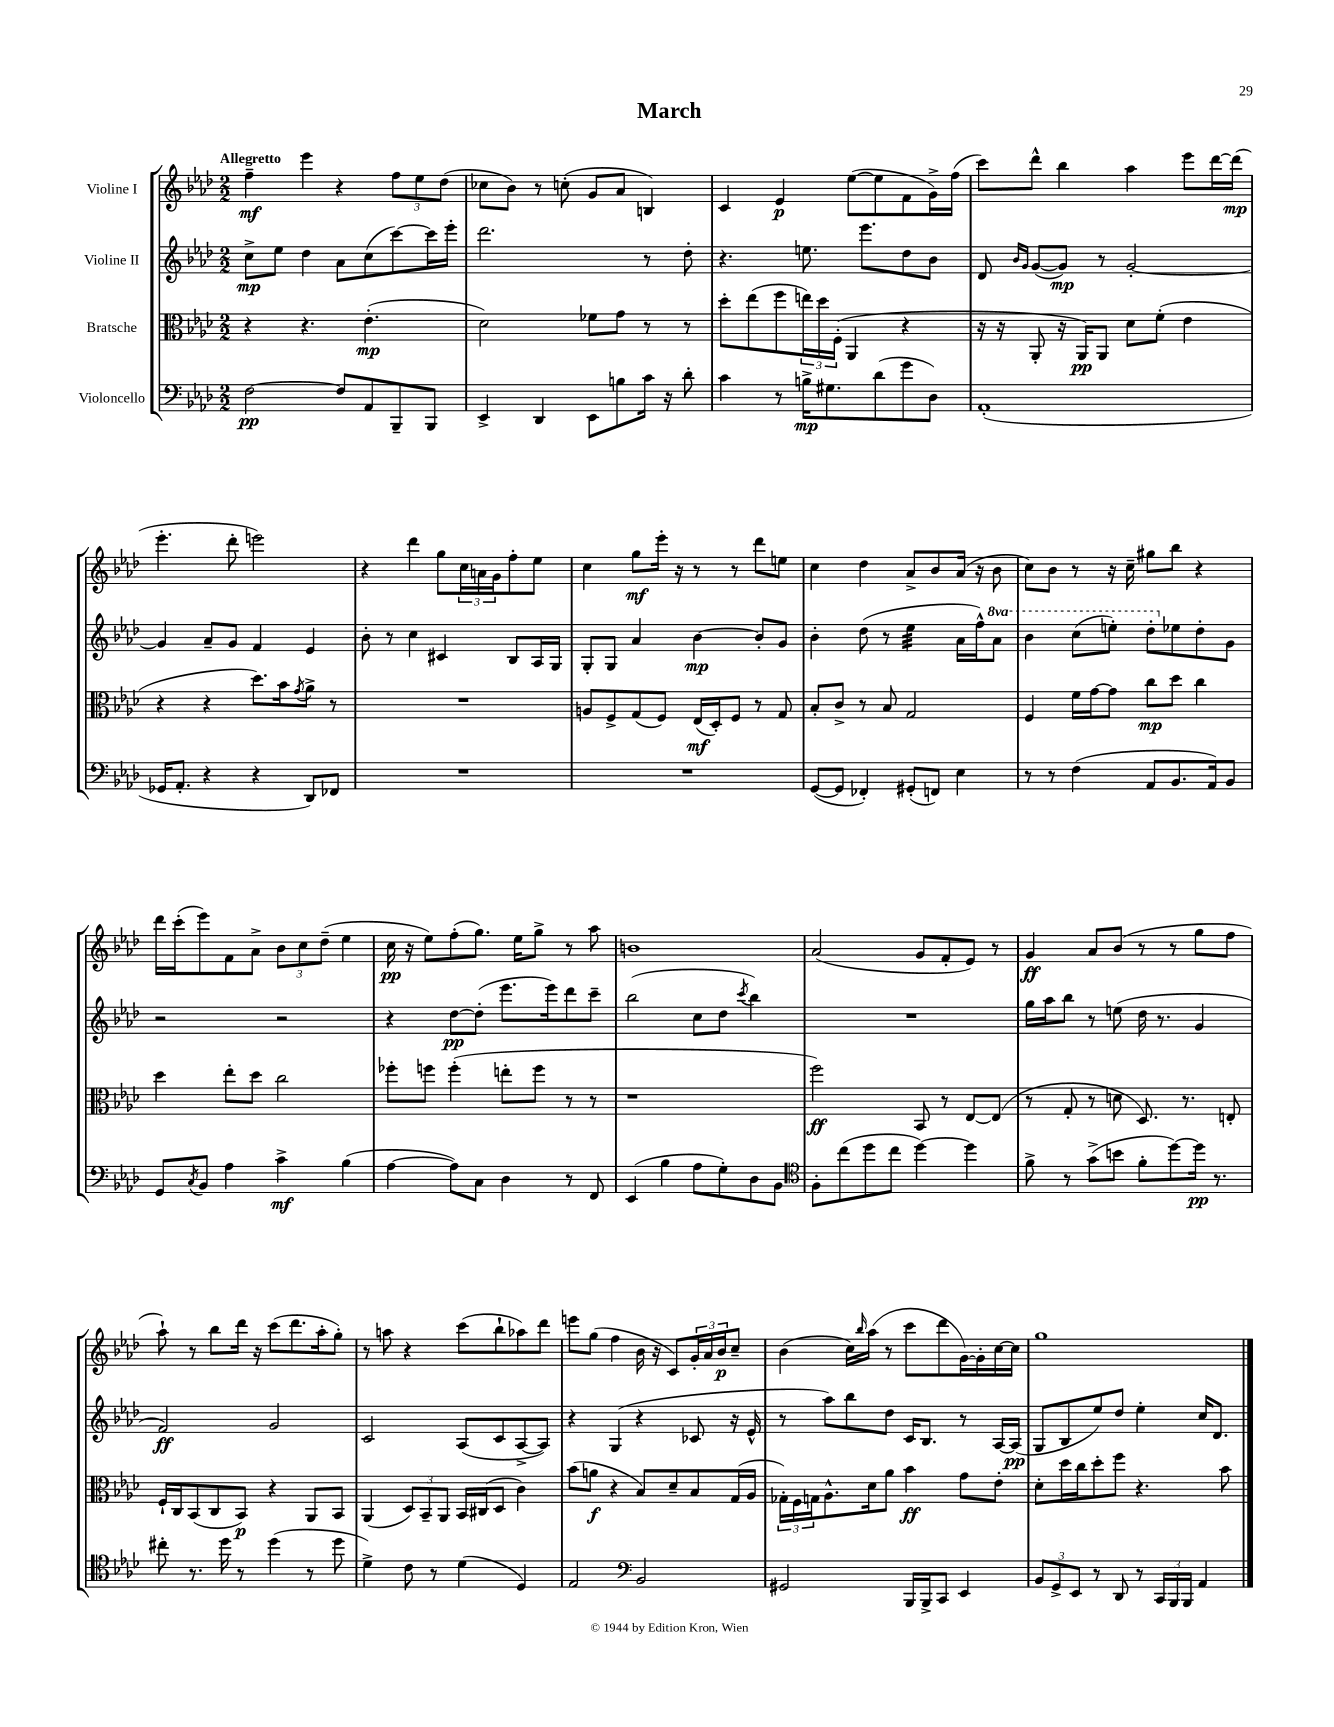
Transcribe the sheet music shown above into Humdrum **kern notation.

**kern	**dynam	**kern	**dynam	**kern	**dynam	**kern	**dynam
*part4	*part4	*part3	*part3	*part2	*part2	*part1	*part1
*staff4	*staff4	*staff3	*staff3	*staff2	*staff2	*staff1	*staff1
*I"Violoncello	*	*I"Bratsche	*	*I"Violine II	*	*I"Violine I	*
*clefF4	*	*clefC3	*	*clefG2	*	*clefG2	*
*k[b-e-a-d-]	*	*k[b-e-a-d-]	*	*k[b-e-a-d-]	*	*k[b-e-a-d-]	*
*M2/2	*	*M2/2	*	*M2/2	*	*M2/2	*
=1	=1	=1	=1	=1	=1	=1	=1
!	!	!	!	!	!	!LO:TX:a:B:t=Allegretto	!
[2F\	pp	4r	.	8cc^\L	mp	4ff~\	mf
.	.	.	.	8ee-\J	.	.	.
.	.	4.r	.	4dd-\	.	4eee-\	.
8F/L]	.	.	.	8a-\L	.	4r	.
8AA-/	.	(4.e-'\	mp	(8cc\	.	.	.
8BBB-~/	.	.	.	[8ccc\)	.	12ff\L	.
.	.	.	.	.	.	12ee-\	.
8BBB-/J	.	.	.	16ccc\L]	.	.	.
.	.	.	.	.	.	(12dd-\J	.
.	.	.	.	16eee-'\JJ	.	.	.
=2	=2	=2	=2	=2	=2	=2	=2
4EE-^/	.	2d-\)	.	2.ddd-\	.	8cc-X\L	.
.	.	.	.	.	.	8b-\J)	.
4DD-/	.	.	.	.	.	8r	.
.	.	.	.	.	.	(8ccn'\	.
8EE-\L	.	8f-X\L	.	.	.	8g/L	.
8Bn\	.	8g\J	.	.	.	8a-/J	.
16c\Jk	.	8r	.	8r	.	4Bn/)	.
16r	.	.	.	.	.	.	.
8d-'\	.	8r	.	8dd-'\	.	.	.
=3	=3	=3	=3	=3	=3	=3	=3
4c\	.	8dd-'\L	.	4.r	.	4c/	.
.	.	(8ee-\	.	.	.	.	.
8r	.	8ff\	.	.	.	4e-/	p
16Bn^\KL	mp	24een\L)	.	8.een\	.	.	.
.	.	24dd-\	.	.	.	.	.
8.G#X\	.	.	.	.	.	.	.
.	.	(24F'\JJ	.	.	.	.	.
.	.	4AA-/	.	.	.	([8ee-\L	.
.	.	.	.	8.eee-\L	.	.	.
(8d-\	.	.	.	.	.	8ee-\]	.
8g\	.	4r	.	8dd-\	.	8f\	.
8D-\J)	.	.	.	8b-\J	.	16g^\L)	.
.	.	.	.	.	.	(16ff\JJ	.
=4	=4	=4	=4	=4	=4	=4	=4
(1AA-'	.	16r	.	8d-/	.	8ccc\L)	.
.	.	16r	.	.	.	.	.
.	.	.	.	16qqb-/LL	.	.	.
.	.	.	.	16qqg/JJ	.	.	.
.	.	8AA-'/	.	([8g/L	.	8ddd-^^\J	.
.	.	16r	.	8g/J])	mp	4bb-\	.
.	.	16AA-/KL)	pp	.	.	.	.
.	.	8AA-/J	.	8r	.	.	.
.	.	8d-\L	.	[2g'/	.	4aa-\	.
.	.	(8f'\J	.	.	.	.	.
.	.	4e-\	.	.	.	8eee-\L	.
.	.	.	.	.	.	[16ddd-\L	.
.	.	.	.	.	.	(16ddd-\JJ]	mp
!!LO:LB:g=z
=5	=5	=5	=5	=5	=5	=5	=5
16GG-X/KL	.	4r	.	4g/]	.	4.eee-'\	.
8.AA-'/J	.	.	.	.	.	.	.
4r	.	4r	.	8a-~/L	.	.	.
.	.	.	.	8g/J	.	8ddd-'\	.
4r	.	8.dd-\L)	.	4f/	.	2eeen\)	.
.	.	16b-\k	.	.	.	.	.
.	.	8qg/	.	.	.	.	.
8DD-/L)	.	8a-^\J	.	4e-/	.	.	.
8FF-X/J	.	8r	.	.	.	.	.
=6	=6	=6	=6	=6	=6	=6	=6
1r	.	1r	.	8b-'\	.	4r	.
.	.	.	.	8r	.	.	.
.	.	.	.	4cc\	.	4ddd-\	.
.	.	.	.	4c#X/	.	8gg\L	.
.	.	.	.	.	.	24cc\L	.
.	.	.	.	.	.	24an\	.
.	.	.	.	.	.	24g\J	.
.	.	.	.	8B-/L	.	8ff'\	.
.	.	.	.	16A-/L	.	8ee-\J	.
.	.	.	.	16G/JJ	.	.	.
=7	=7	=7	=7	=7	=7	=7	=7
1r	.	8An/L	.	8G'/L	.	4cc\	.
.	.	8F^/	.	8G/J	.	.	.
.	.	(8G/	.	4a-/	.	8gg\L	mf
.	.	8F/J)	.	.	.	16eee-'\Jk	.
.	.	.	.	.	.	16r	.
.	.	(16E-/LL	mf	[4b-\	mp	8r	.
.	.	16D-'/J)	.	.	.	.	.
.	.	8F/J	.	.	.	8r	.
.	.	8r	.	8b-'/L]	.	8ddd-\L	.
.	.	8G/	.	8g/J	.	8een\J	.
=8	=8	=8	=8	=8	=8	=8	=8
([8GG/L	.	8B-'/L	.	4b-'\	.	4cc\	.
8GG/J]	.	8c^/J	.	.	.	.	.
4FF-X'/)	.	8r	.	(8dd-\	.	4dd-\	.
.	.	8B-/	.	8r	.	.	.
*	*	*	*	*tremolo	*	*	*
(8GG#X'/L	.	2G/	.	32ee-\LLL	.	8a-^/L	.
.	.	.	.	32ee-\	.	.	.
.	.	.	.	32ee-\	.	.	.
.	.	.	.	32ee-\	.	.	.
8FFn/J)	.	.	.	32ee-\	.	8b-/	.
.	.	.	.	32ee-\	.	.	.
.	.	.	.	32ee-\	.	.	.
.	.	.	.	32ee-\JJJ	.	.	.
*	*	*	*	*Xtremolo	*	*	*
4E-\	.	.	.	16a-\LL	.	(16a-/Jk	.
.	.	.	.	16ff^^\J)	.	16r	.
*	*	*	*	*8va	*	*	*
.	.	.	.	8aa-\J	.	8b-\	.
=9	=9	=9	=9	=9	=9	=9	=9
8r	.	4F/	.	4bb-\	.	8cc\L)	.
8r	.	.	.	.	.	8b-\J	.
(4F\	.	16f\LL	.	(8ccc\L	.	8r	.
.	.	[16g\J	.	.	.	.	.
.	.	8g\J]	.	8eeen'\J)	.	16r	.
.	.	.	.	.	.	16cc~\	.
8AA-/L	.	8cc\L	mp	8ddd-'\L	.	8gg#X\L	.
*	*	*	*	*X8va	*	*	*
8.BB-/	.	8dd-\J	.	8ee-X\	.	8bb-\J	.
.	.	4cc\	.	8dd-'\	.	4r	.
16AA-/k)	.	.	.	.	.	.	.
8BB-/J	.	.	.	8g\J	.	.	.
!!LO:LB:g=z
=10	=10	=10	=10	=10	=10	=10	=10
8GG/L	.	4dd-\	.	2r	.	16ddd-\LL	.
.	.	.	.	.	.	(16ccc'\J	.
8qC/	.	.	.	.	.	.	.
8BB-/J	.	.	.	.	.	8eee-\)	.
4A-\	.	8ee-'\L	.	.	.	8f\	.
.	.	8dd-\J	.	.	.	8a-^\J	.
4c^\	mf	2cc\	.	2r	.	12b-\L	.
.	.	.	.	.	.	12cc\	.
.	.	.	.	.	.	(12dd-~\J	.
(4B-\	.	.	.	.	.	4ee-\	.
=11	=11	=11	=11	=11	=11	=11	=11
[4A-\	.	8ff-X'\L	.	4r	.	16cc\	pp
.	.	.	.	.	.	16r	.
.	.	8ffn\J	.	.	.	8ee-\L)	.
8A-\L])	.	(4ff'\	.	[8dd-\L	pp	(8ff'\	.
8C\J	.	.	.	(8dd-'\J]	.	8.gg\J)	.
4D-\	.	8een'\L	.	8.eee-\L	.	.	.
.	.	.	.	.	.	16ee-\KL	.
.	.	8ff\J	.	.	.	8gg^\J	.
.	.	.	.	16eee-\k)	.	.	.
8r	.	8r	.	8ddd-\	.	8r	.
8FF/	.	8r	.	8ccc~\J	.	8aa-\	.
=12	=12	=12	=12	=12	=12	=12	=12
(4EE-/	.	1r	.	(2bb-\	.	1bn	.
4B-\	.	.	.	.	.	.	.
8A-\L	.	.	.	8cc\L	.	.	.
8G'\)	.	.	.	8dd-\J	.	.	.
.	.	.	.	8qccc/	.	.	.
8D-\	.	.	.	4bb-\)	.	.	.
8BB-\J	.	.	.	.	.	.	.
=13	=13	=13	=13	=13	=13	=13	=13
*clefC4	*	*	*	*	*	*	*
8F'\L	.	2ff\)	ff	1r	.	(2a-/	.
(8cc\	.	.	.	.	.	.	.
8dd-\	.	.	.	.	.	.	.
8cc\J	.	.	.	.	.	.	.
[4dd-\)	.	8BB-/	.	.	.	8g/L	.
.	.	8r	.	.	.	8f'/	.
4dd-\]	.	[8E-/L	.	.	.	8e-/J)	.
.	.	(8E-/J]	.	.	.	8r	.
=14	=14	=14	=14	=14	=14	=14	=14
8f^\	.	8r	.	16gg\LL	.	4g/	ff
.	.	.	.	16aa-\J	.	.	.
8r	.	8G'/	.	8bb-\J	.	.	.
(8g^\L	.	8r	.	8r	.	8a-/L	.
8bn\J	.	8dn\	.	(8een\	.	(8b-/J	.
8f'\L	.	8.D-/)	.	16dd-\	.	8r	.
.	.	.	.	8.r	.	.	.
[8dd-\)	.	.	.	.	.	8r	.
.	.	8.r	.	.	.	.	.
16dd-\Jk]	pp	.	.	4g/	.	8gg\L	.
8.r	.	.	.	.	.	.	.
.	.	8En'/	.	.	.	8ff\J	.
!!LO:LB:g=z
=15	=15	=15	=15	=15	=15	=15	=15
8cc#X'\	.	16F`/LL	.	2f/)	ff	8aa-`\)	.
.	.	16C/J	.	.	.	.	.
8.r	.	(8BB-/	.	.	.	8r	.
.	.	8C/	.	.	.	8bb-\L	.
16dd-\	.	.	.	.	.	.	.
8r	.	8BB-/J)	p	.	.	16ddd-\Jk	.
.	.	.	.	.	.	16r	.
(4dd-\	.	4r	.	2g/	.	(8ccc\L	.
.	.	.	.	.	.	8.ddd-\	.
8r	.	8AA-/L	.	.	.	.	.
.	.	.	.	.	.	16aa-'\k	.
8dd-\	.	8BB-/J	.	.	.	8gg'\J)	.
=16	=16	=16	=16	=16	=16	=16	=16
4d-^\)	.	(4AA-/	.	2c/	.	8r	.
.	.	.	.	.	.	8aan\	.
8c\	.	12D-/L)	.	.	.	4r	.
.	.	12BB-~/	.	.	.	.	.
8r	.	.	.	.	.	.	.
.	.	12AA-/J	.	.	.	.	.
(4d-\	.	16BB-/LL	.	(8A-/L	.	(8ccc\L	.
.	.	(16C#X/J	.	.	.	.	.
.	.	8D-/J	.	8c/	.	8bb-`\	.
4D-/)	.	4c\)	.	[8A-^/	.	8aa-X\)	.
.	.	.	.	8A-/J])	.	8ddd-\J	.
=17	=17	=17	=17	=17	=17	=17	=17
2E-/	.	(8b-\L	.	4r	.	8eeen\L	.
.	.	8an\J	f	.	.	(8gg\J	.
.	.	4r	.	(4G/	.	4ff\	.
*clefF4	*	*	*	*	*	*	*
2BB-/	.	8B-/L)	.	4r	.	16b-\	.
.	.	.	.	.	.	16r	.
.	.	8d-~/	.	.	.	8c/L)	.
.	.	8B-/	.	8c-X/	.	24g'/L	.
.	.	.	.	.	.	24a-/	.
.	.	.	.	.	.	24b-/J	p
.	.	(16G/L	.	16r	.	8cc~/J	.
.	.	16A-/JJ	.	16e-^^/	.	.	.
=18	=18	=18	=18	=18	=18	=18	=18
2GG#X/	.	24G-X'\LL)	.	8r	.	(4b-\	.
.	.	24F\	.	.	.	.	.
.	.	24Gn\J	.	.	.	.	.
.	.	8.A-^^\	.	8aa-\L)	.	.	.
.	.	.	.	8bb-\	.	16cc\LL)	.
.	.	.	.	.	.	16qqbb-/	.
.	.	16d-\k	.	.	.	(16aa-\JJ	.
.	.	8a-\J	.	8dd-\J	.	8r	.
16BBB-/LL	.	4b-\	ff	16c/KL	.	8ccc\L	.
16BBB-^/J	.	.	.	8.B-/J	.	.	.
8CC/J	.	.	.	.	.	8ddd-\	.
4EE-/	.	8g\L	.	8r	.	[16g\L)	.
.	.	.	.	.	.	16g'\]	.
.	.	8e-'\J	.	[16A-/LL	.	[16cc\	.
.	.	.	.	(16A-/JJ]	pp	16cc\JJ]	.
=19	=19	=19	=19	=19	=19	=19	=19
12BB-/L	.	8d-'\L	.	8G/L	.	1gg	.
12GG^/	.	.	.	.	.	.	.
.	.	16dd-\L	.	8B-/	.	.	.
12EE-/J	.	.	.	.	.	.	.
.	.	16cc\J	.	.	.	.	.
8r	.	8dd-'\	.	8ee-/)	.	.	.
8DD-/	.	8ff\J	.	8dd-/J	.	.	.
8r	.	4.r	.	4ee-'\	.	.	.
24CC/LL	.	.	.	.	.	.	.
24BBB-/	.	.	.	.	.	.	.
24BBB-/JJ	.	.	.	.	.	.	.
4AA-/	.	.	.	16cc/KL	.	.	.
.	.	.	.	8.d-/J	.	.	.
.	.	8b-\	.	.	.	.	.
==	==	==	==	==	==	==	==
*-	*-	*-	*-	*-	*-	*-	*-
